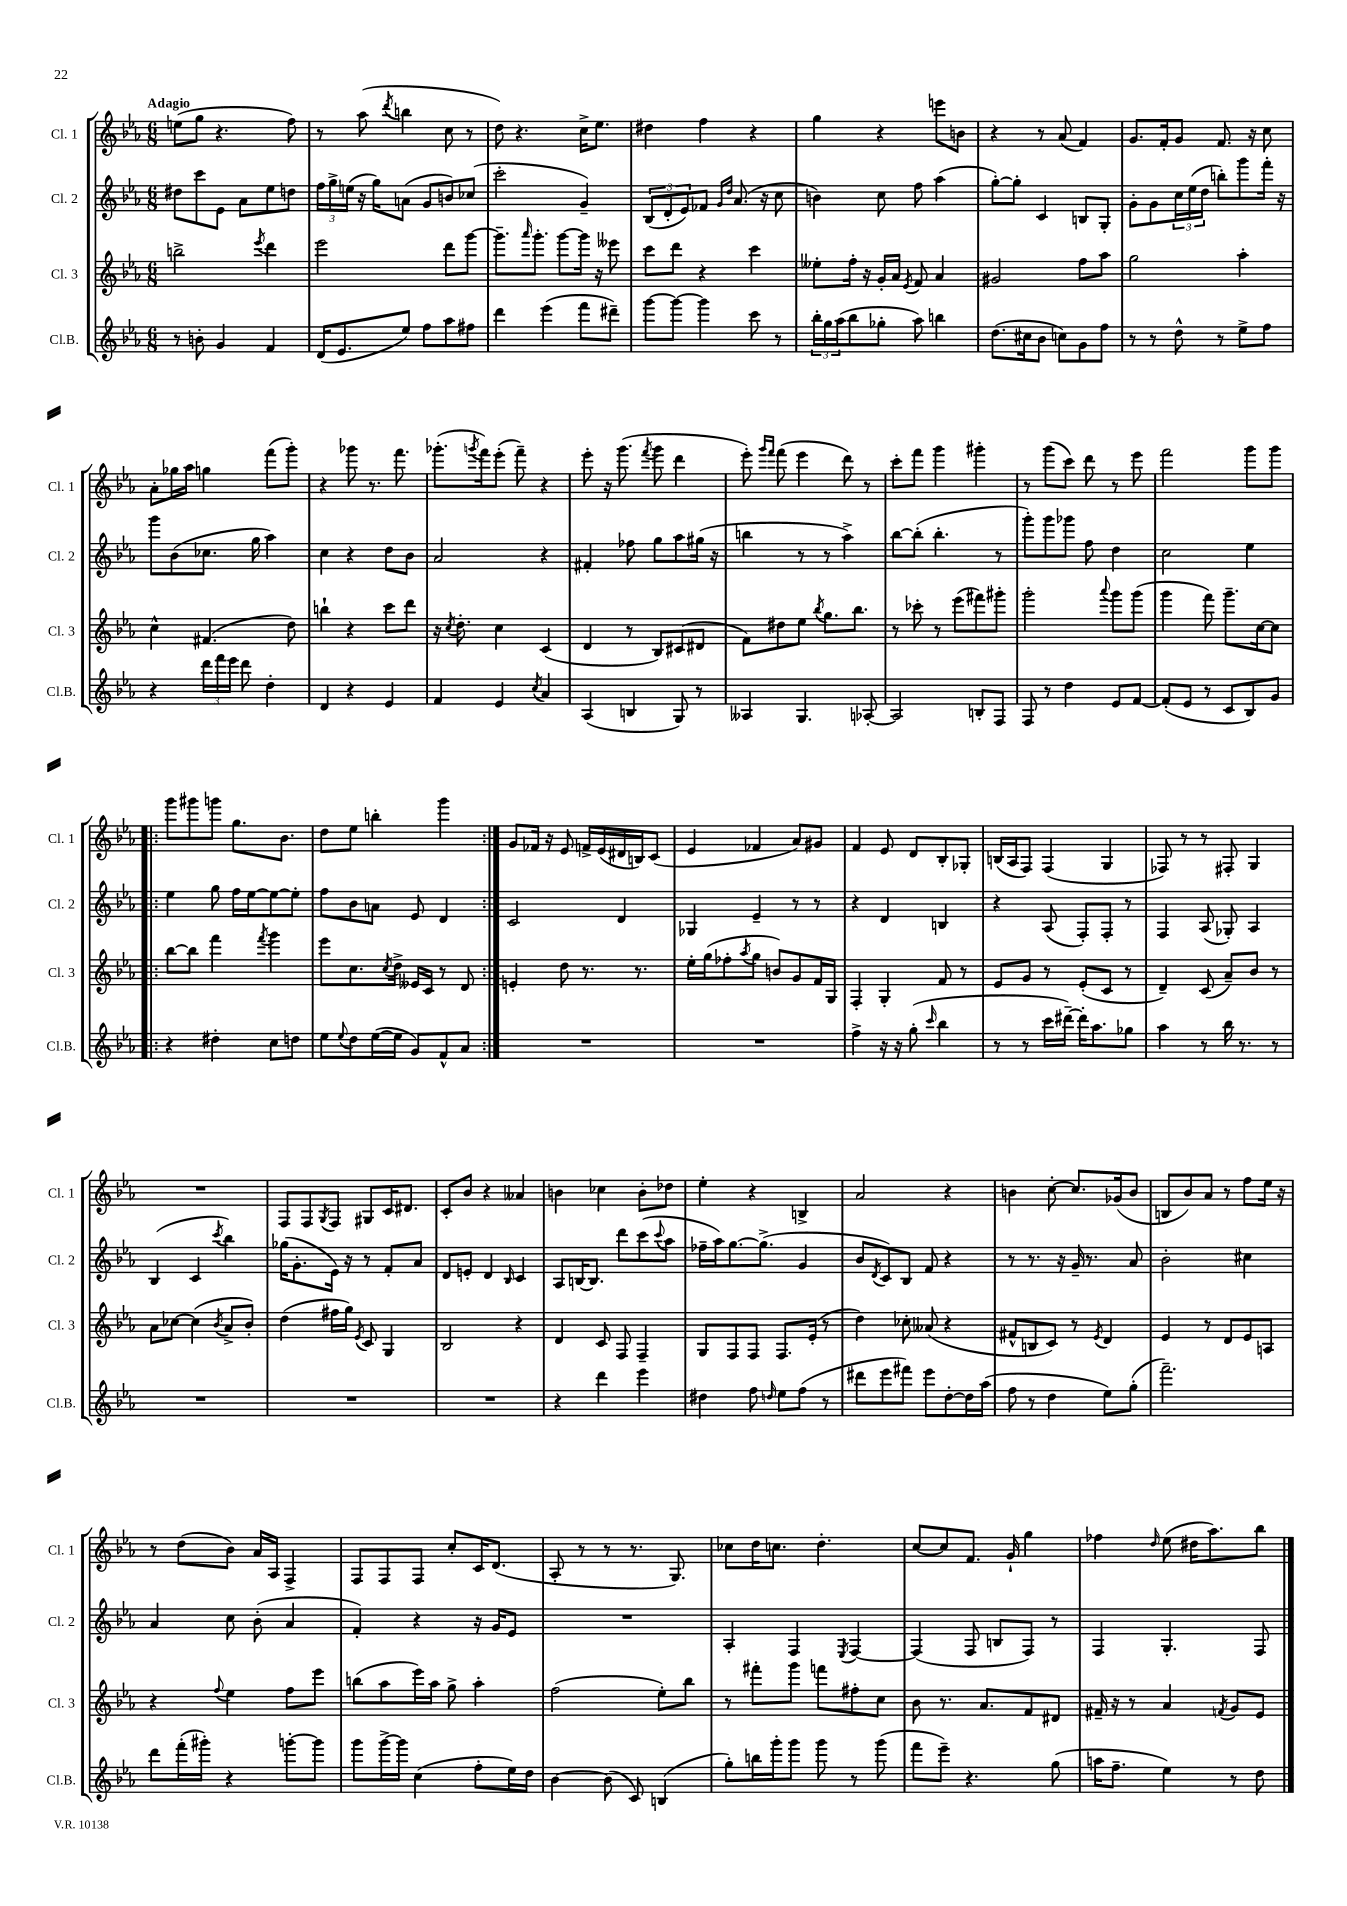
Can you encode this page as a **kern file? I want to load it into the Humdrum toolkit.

**kern	**kern	**kern	**kern
*staff4	*staff3	*staff2	*staff1
*clefG2	*clefG2	*clefG2	*clefG2
*k[b-e-a-]	*k[b-e-a-]	*k[b-e-a-]	*k[b-e-a-]
*M6/8	*M6/8	*M6/8	*M6/8
8r	2bb^	8dd#	(8ee
8b'	.	8ccc	8gg
4g	.	8e-	4.r
.	.	8a-	.
.	8qeee-	.	.
4f	4ddd	8ee-	.
.	.	8dd	8ff)
=	=	=	=
(16d	2eee-	24ff	8r
.	.	24gg^	.
8.e-	.	.	.
.	.	(24ee	.
.	.	16r	(8aa-
.	.	16gg)	.
.	.	.	8qddd
8ee-)	.	(8a	4bb
8ff	.	8g	.
8aa-	8ddd	8b)	8cc
8ff#	[8ggg	(8cc-	8r
=	=	=	=
4ddd	8.ggg~]	2ccc'	8dd)
.	.	.	4.r
.	16qqaaa-	.	.
.	8.ggg'	.	.
(4eee-	.	.	.
.	[8ggg	.	.
8fff	16ggg]	4g~)	16cc^
.	16r	.	8.ee-
8ddd#~)	8eee--	.	.
=	=	=	=
[8ggg	8ccc	(12B-	4dd#
.	.	12d'	.
8ggg_	8ddd	.	.
.	.	12e-)	.
4ggg]	4r	8f-	4ff
.	.	16qqg	.
.	.	16qqdd	.
.	.	(8.a-	.
8ccc	4ccc	.	4r
.	.	16r	.
8r	.	8cc	.
=	=	=	=
24bb-'	8ee--'	4b)	4gg
24gg	.	.	.
(24aa-	.	.	.
8bb-	16ff'	.	.
.	16r	.	.
8gg-'	16g'	8cc	4r
.	16a-	.	.
.	8qe-	.	.
8aa-)	8f	8ff	.
4bb	4a-	(4aa-	8eee
.	.	.	8b
=	=	=	=
(8.dd	2g#	[8gg')	4r
.	.	8gg']	.
16cc#	.	.	.
8b-	.	4c	8r
8cc)	.	.	(8a-
8g	8ff	8B	4f)
8ff	8aa-	8G'	.
=	=	=	=
8r	2gg	8g'	8.g
8r	.	8g	.
.	.	.	16f'
8dd^^	.	24cc	8g
.	.	(24ee-	.
.	.	24dd	.
8r	.	8bb')	8.f
8ee-^	4aa-'	8ggg	.
.	.	.	16r
8ff	.	16fff'	8cc
.	.	16r	.
=	=	=	=
4r	4cc^^	8ggg	8a-'
.	.	(8b-	16gg-
.	.	.	16aa-
24ddd	(4.f#	8.cc-	4gg
24fff	.	.	.
24eee-	.	.	.
8ddd	.	.	.
.	.	16gg	.
4dd'	.	4aa-)	(8fff
.	8dd)	.	8ggg')
=	=	=	=
4d	4bb`	4cc	4r
4r	4r	4r	8ggg-
.	.	.	8.r
4e-	8ccc	8dd	.
.	.	.	8.fff
.	8ddd	8b-	.
=	=	=	=
4f	16r	2a-	(8.ggg-'
.	8qcc	.	.
.	8.dd'	.	.
.	.	.	8qggg
.	.	.	16fff)
4e-	4cc	.	(8eee-'
.	.	.	8fff~)
8qcc	.	.	.
4a-	(4c	4r	4r
=	=	=	=
(4A-	4d	4f#'	8eee-'
.	.	.	16r
.	.	.	(8.ggg
4B	8r	8ff-	.
.	.	.	8qfff
.	8B-)	8gg	8ggg
8G)	(8c#	8aa-	4ddd
8r	8d#	(16gg#	.
.	.	16r	.
=	=	=	=
4A--	8f)	4bb	8eee-')
.	.	.	16qqggg
.	.	.	16qqfff
.	8dd#	.	(8fff
4.G	8ee-	8r	4eee-
.	8qbb-	.	.
.	8.gg	8r	.
.	.	4aa-^)	8ddd)
.	8.bb-	.	.
[8A-'	.	.	8r
=	=	=	=
2A-]	8r	[8bb-	8ccc'
.	8ccc-'	(8bb-']	8fff
.	8r	4.bb-'	4ggg
.	(8eee-	.	.
8B'	8fff#)	.	4ggg#'
8F	8ggg#'	8r	.
=	=	=	=
8F	2ggg'	8ggg')	8r
8r	.	8ggg	(8ggg
4dd	.	8ggg-	8ccc)
.	.	8ff	8ddd
.	8qqaaa-	.	.
8e-	8ggg	4dd	8r
[8f	(8ggg	.	8eee-
=	=	=	=
(8f']	4ggg	2cc	2fff
8e-	.	.	.
8r	8fff)	.	.
8c	8.ggg~	.	.
8B-)	.	4ee-	8ggg
.	[16cc	.	.
8g	8cc]	.	8ggg
=!|:	=!|:	=!|:	=!|:
4r	[8bb-	4ee-	8ggg
.	8bb-]	.	8ggg#
4dd#'	4fff	8gg	8ggg
.	.	16ff	8.gg
.	.	[16ee-	.
.	8qfff	.	.
8cc	4ggg	8ee-_	.
.	.	.	8.b-
8dd	.	8ee-']	.
=	=	=	=
8ee-	8eee-	8ff	8dd
8qqee-	.	.	.
8dd	8.cc	8b-	8ee-
([16ee-	.	8a	4bb'
.	8qcc	.	.
16ee-]	16dd^	.	.
8g)	16e--	8e-	.
.	16c	.	.
8f^^	8r	4d	4ggg
8a-	8d	.	.
=:|!	=:|!	=:|!	=:|!
2.r	4e'	2c	8g
.	.	.	16f-
.	.	.	16r
.	8dd	.	8e-
.	8.r	.	16f^
.	.	.	(16e-
.	.	4d	16d#
.	8.r	.	16B)
.	.	.	(8c
=	=	=	=
2.r	16ee-'	4G-	4e-
.	(16gg	.	.
.	8ff-'	.	.
.	8qaa-	.	.
.	8gg	4e-~	4f-
.	8b)	.	.
.	8g	8r	8a-)
.	16f	8r	8g#
.	16G	.	.
=	=	=	=
4ff^	4F'	4r	4f
16r	4G'	4d	8e-
16r	.	.	.
(8gg'	.	.	8d
16qqccc	.	.	.
4bb-	8f	4B	8B-'
.	8r	.	8G-'
=	=	=	=
8r	8e-	4r	(16B
.	.	.	16A-
8r	8g	.	8F)
16ccc	8r	(8A-	(4F
[16ddd#~)	.	.	.
16ddd#']	(8e-'	8F')	.
8.aa-	.	.	.
.	8c	8F'	4G
8gg-	8r	8r	.
=	=	=	=
4aa-	4d~)	4F	8F-)
.	.	.	8r
8r	(8c	(8A-	8r
16bb-	8a-~)	8G-')	8F#'
8.r	.	.	.
.	8b-	4A-	4G
8r	8r	.	.
=	=	=	=
2.r	8a-	(4B-	2.r
.	[8cc-	.	.
.	(4cc-]	4c	.
.	8qb-	8qccc	.
.	8a-^	4bb-)	.
.	8b-')	.	.
=	=	=	=
2.r	(4dd	(16gg-	8F
.	.	8.g'	.
.	.	.	8F
.	.	.	8qG
.	16ff#	16e-)	8F
.	16gg)	16r	.
.	8qe-	.	.
.	8c	8r	8G#
.	4G	8f'	16c
.	.	.	8.d#
.	.	8a-	.
=	=	=	=
2.r	2B-	8d	8c'
.	.	8e'	8b-
.	.	4d	4r
.	.	16qqB-	.
.	4r	4c	4a--
=	=	=	=
4r	4d	8A-	4b
.	.	[16B	.
.	.	8.B]	.
4ddd	8c	.	4cc-
.	8F	8ddd	.
4eee-	4F~	(8ccc	8b'
.	.	8qqccc	.
.	.	8aa-	8dd-
=	=	=	=
4dd#	8G	16ff-~	4ee-'
.	.	16aa-)	.
.	8F	[8.gg	.
8ff	8F	.	4r
.	.	(8.gg^]	.
16qqdd	.	.	.
8ee-	8.F	.	.
(8ff	.	4g	4B^
.	(16e-'	.	.
8r	8r	.	.
=	=	=	=
8ddd#	4dd)	8b-	2a-
.	.	8qd	.
8eee-	.	8c)	.
8fff#)	8cc-'	8B-	.
8eee-	(8a--	8f	.
[8dd'	4r	4r	4r
16dd]	.	.	.
(16aa-	.	.	.
=	=	=	=
8ff	8f#^^	8r	4b
8r	8B	8.r	.
4dd	8c)	.	[8cc'
.	.	16r	.
.	8r	16g~	8.cc]
.	.	8.r	.
.	8qe-	.	.
8ee-)	4d	.	.
.	.	.	(16g-
(8gg'	.	8a-	8b
=	=	=	=
2.fff~)	4e-	2b-'	8B
.	.	.	8b-)
.	8r	.	8a-
.	8d	.	8r
.	8e-	4cc#	8ff
.	8A	.	16ee-
.	.	.	16r
=	=	=	=
8ddd	4r	4a-	8r
(16fff'	.	.	(8dd
16ggg#')	.	.	.
.	8qqff	.	.
4r	4ee-	8cc	8b-)
.	.	(8b-'	16a-
.	.	.	16A-
[8ggg'	8ff	4a-	4F^
8ggg]	8eee-	.	.
=	=	=	=
8ggg	(8bb	4f')	8F
[16ggg^	8aa-	.	8F
16ggg]	.	.	.
(4cc	16eee-)	4r	8F
.	16aa-	.	.
.	8gg^	.	8cc'
8ff'	4aa-'	16r	16c
.	.	16g	(8.d
16ee-)	.	8e-	.
16dd	.	.	.
=	=	=	=
[4b-	(2ff	2.r	8A-'
.	.	.	8r
(8b-]	.	.	8r
8c)	.	.	8.r
(4B	8ee-')	.	.
.	.	.	8.G)
.	8bb-	.	.
=	=	=	=
8gg')	8r	4A-'	8cc-
16bb	8fff#'	.	16dd
16ggg'	.	.	8.cc
8ggg	8ggg	4F	.
8ggg	8fff	.	4.dd'
.	.	8qE-	.
8r	8ff#'	[4F	.
(8ggg	8cc	.	.
=	=	=	=
8fff	8b-	(4F]	[8cc
8eee-~)	8.r	.	8cc]
4.r	.	8F	8.f
.	8.a-	.	.
.	.	8B	.
.	.	.	16g`
.	8f	8F)	4gg
(8gg	8d#	8r	.
=	=	=	=
16aa	16f#~	4F	4ff-
8.ff~	16r	.	.
.	8r	.	.
.	.	.	16qqdd
4ee-)	4a-	4.G'	(8ee-
.	.	.	16dd#
.	.	.	8.aa-)
.	8qf	.	.
8r	8g	.	.
8dd	8e-	8F	8bb-
==	==	==	==
*-	*-	*-	*-
